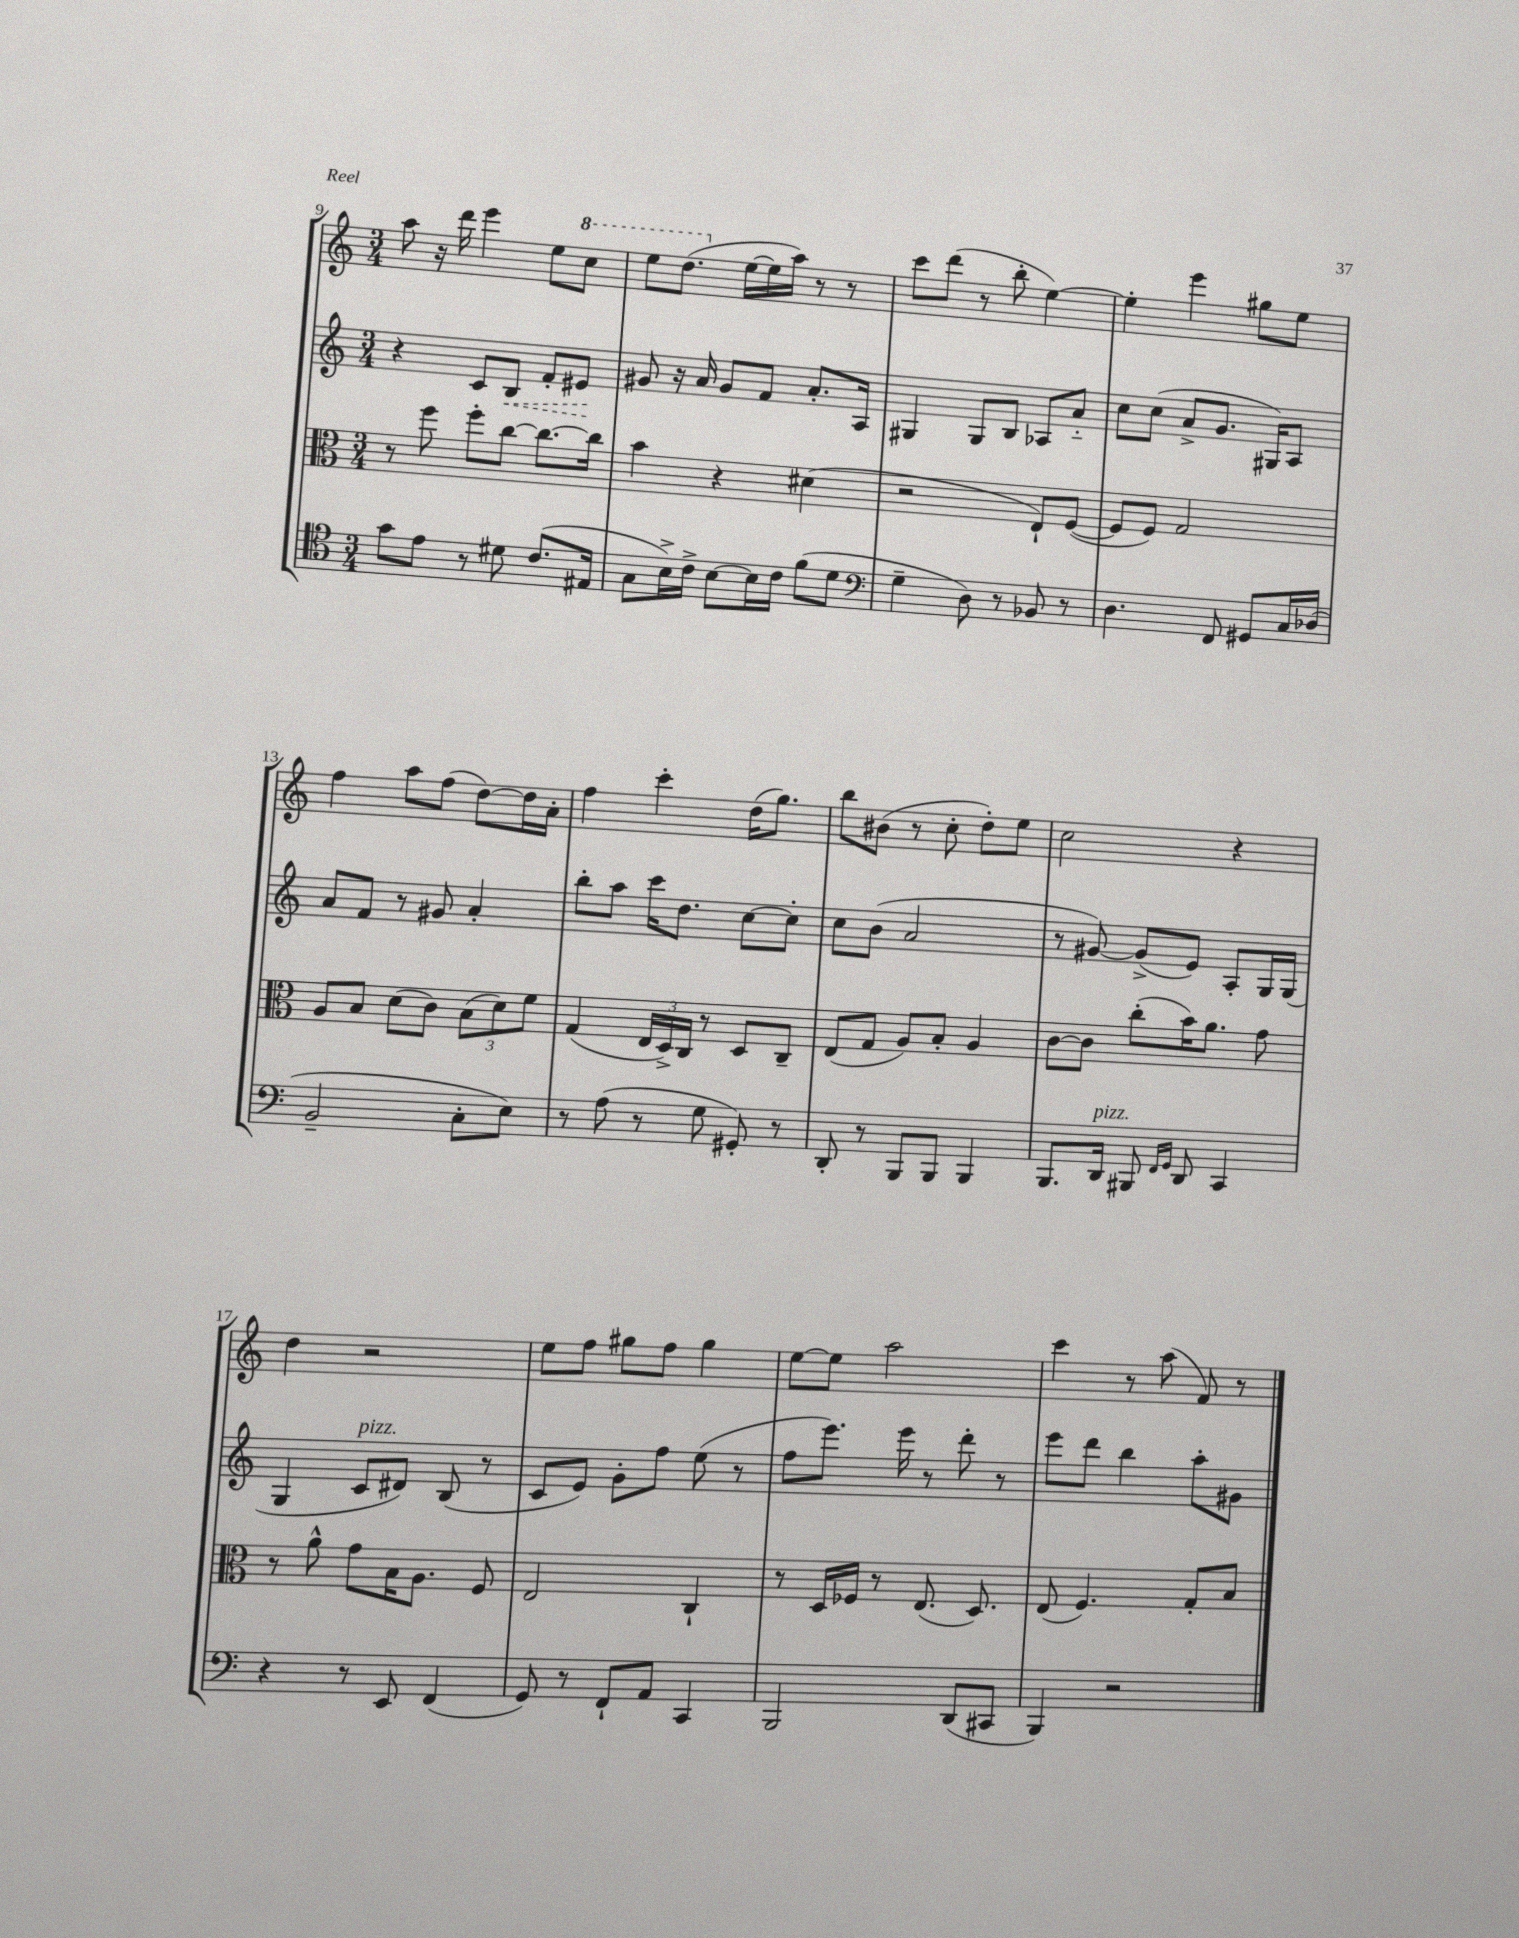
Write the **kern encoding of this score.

**kern	**kern	**kern	**kern
*staff4	*staff3	*staff2	*staff1
*clefC4	*clefC3	*clefG2	*clefG2
*k[]	*k[]	*k[]	*k[]
*M3/4	*M3/4	*M3/4	*M3/4
8g	8r	4r	8aa
8e	8ff	.	16r
.	.	.	16ddd
8r	8ff'	8c	4eee
8d#	[8cc	8B	.
(8.c	8.cc_	8f'	8ee
.	.	8e#	8ccc
16E#	16cc]	.	.
=	=	=	=
8G	4b	8g#	8eee
16B^)	.	16r	(8.ddd
16c^	.	16a	.
[8B	4r	8g#	.
.	.	.	[16ee
16B]	.	8f	16ee]
16c	.	.	16aa)
(8f	(4d#	8.a'	8r
8d	.	.	8r
.	.	16A	.
=	=	=	=
*clefF4	*	*	*
4G~	2r	4G#	8ccc
.	.	.	(8ddd
8D)	.	8G#	8r
8r	.	8B	8bb'
8BB-	8E`)	8A-	[4ee)
8r	([8F	8a'~	.
=	=	=	=
4.D	8F]	8cc	4ee']
.	8F)	(8cc	.
.	2G	8a^	4eee
8FF	.	8.g	.
8GG#	.	.	8gg#
.	.	16G#)	.
16C	.	8A	8ee
(16D-	.	.	.
=	=	=	=
2BB~	8A	8a	4ff
.	8B	8f	.
.	(8d	8r	8aa
.	8c)	8g#	(8ff
8C'	(12B	4a'	[8dd)
.	12d)	.	.
8E)	.	.	16dd]
.	12f	.	.
.	.	.	16a'
=	=	=	=
8r	(4G	8bb'	4ff
(8A	.	8aa	.
8r	24E	16ccc	4ccc'
.	24D^)	.	.
.	.	8.dd	.
.	24C	.	.
8G	8r	.	.
8GG#')	8D	[8cc	(16dd
.	.	.	8.gg)
8r	8C~	8cc']	.
=	=	=	=
8DD'	(8E	8cc	8bb
8r	8G	(8b	(8b#
8BBB	8A)	2a	8r
8BBB	8B'	.	8cc'
4BBB	4A	.	8dd')
.	.	.	8ee
=	=	=	=
8.BBB	[8c	8r	2cc
.	8c]	[8g#)	.
16DD	.	.	.
8BBB#	(8cc'	(8g#^]	.
16qqFF	.	.	.
16qqGG	.	.	.
8DD	16b)	8e)	.
.	8.a	.	.
4CC	.	8A'	4r
.	8g	16G	.
.	.	(16G	.
=	=	=	=
4r	8r	4G	4dd
.	8a^^	.	.
8r	8g	8c	2r
8EE	16B	8d#)	.
.	8.A	.	.
(4FF	.	(8B	.
.	8F	8r	.
=	=	=	=
8GG)	2E	8c	8ee
8r	.	8e)	8ff
8FF`	.	8g'	8gg#
8AA	.	8ff	8ff
4CC	4C`	(8ee	4gg#
.	.	8r	.
=	=	=	=
2BBB	8r	8ff	[8ee
.	16D	8.eee)	8ee]
.	16F-	.	.
.	8r	.	2aa
.	.	16eee	.
.	(8.E	8r	.
(8DD	.	8ddd'	.
.	8.D)	.	.
8CC#	.	8r	.
=	=	=	=
4BBB)	(8E	8eee	4ccc
.	4.F)	8ddd	.
2r	.	4bb	8r
.	.	.	(8aa
.	8G'	8aa'	8f)
.	8B	8g#	8r
==	==	==	==
*-	*-	*-	*-
